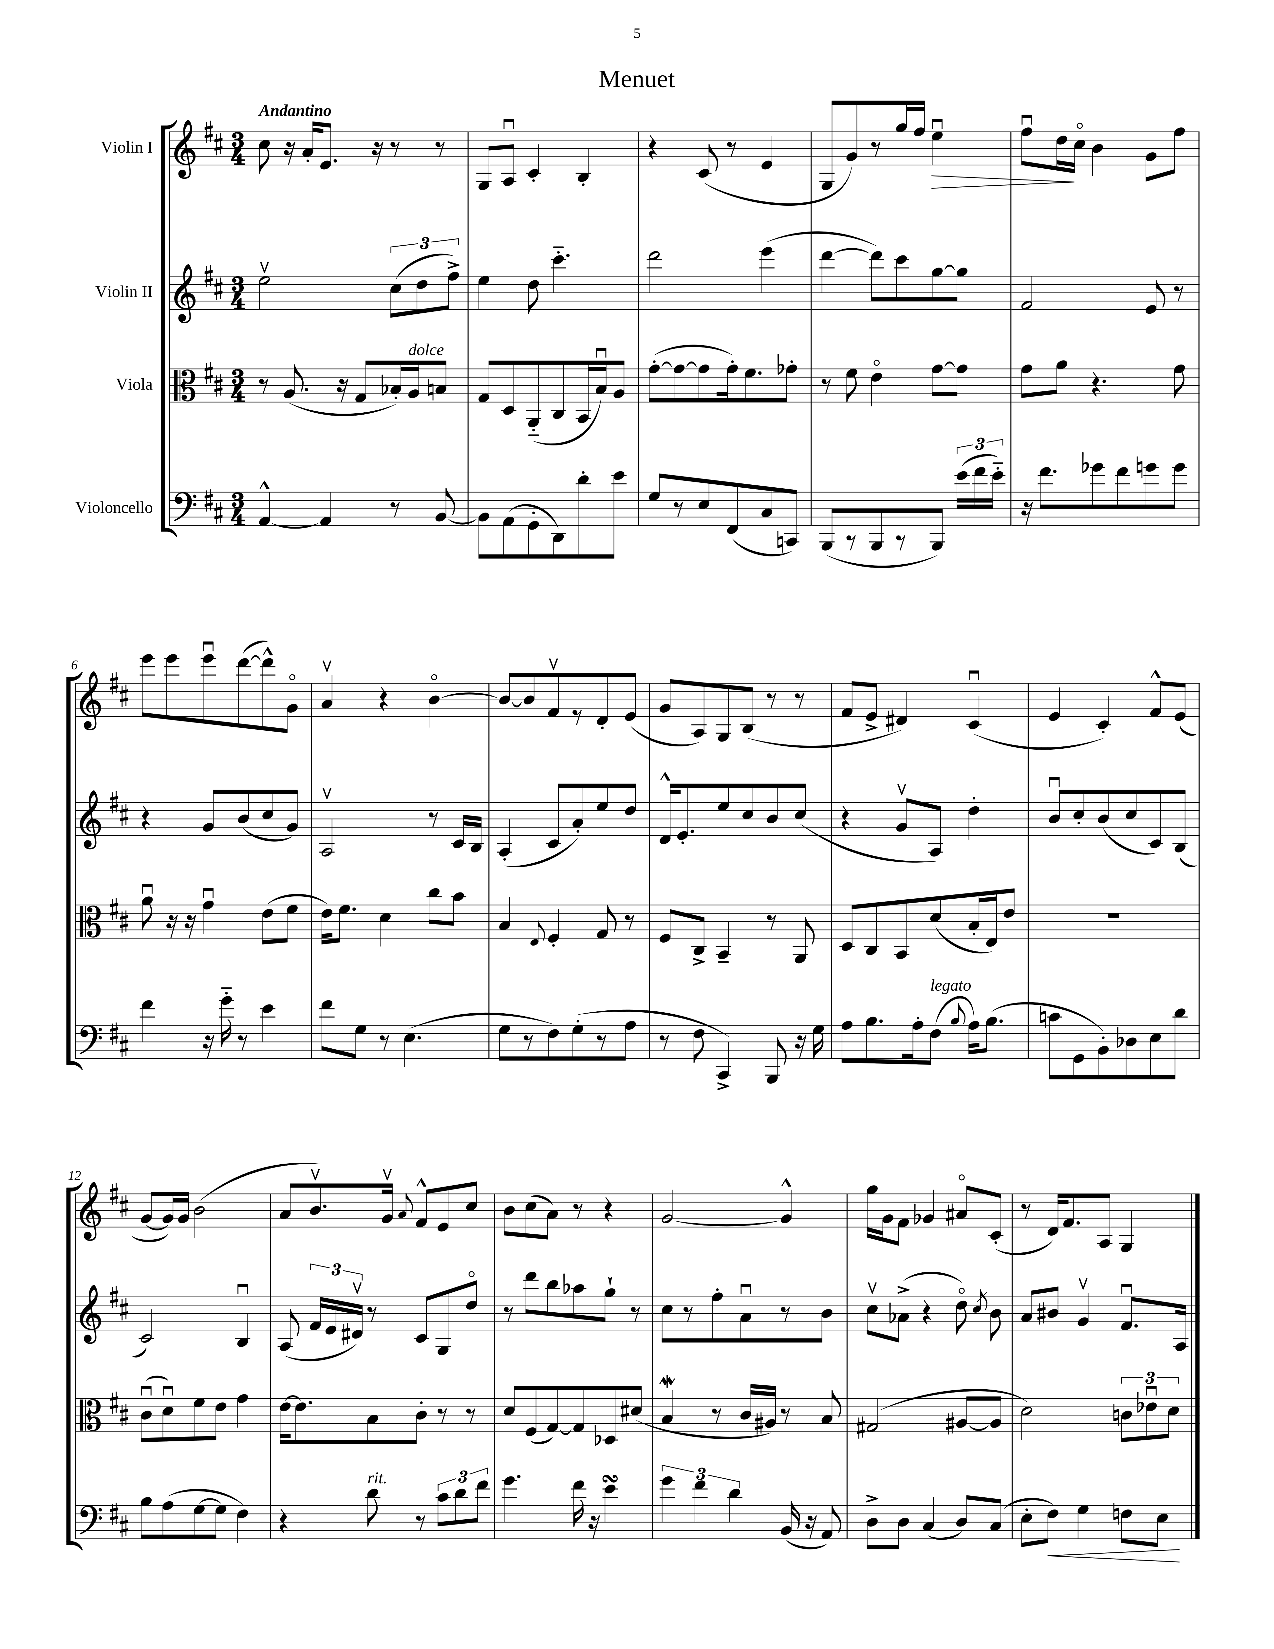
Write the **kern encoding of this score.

**kern	**dynam	**kern	**kern	**kern	**dynam
*part4	*part4	*part3	*part2	*part1	*part1
*staff4	*staff4	*staff3	*staff2	*staff1	*staff1
*I"Violoncello	*	*I"Viola	*I"Violin II	*I"Violin I	*
*clefF4	*	*clefC3	*clefG2	*clefG2	*
*k[f#c#]	*	*k[f#c#]	*k[f#c#]	*k[f#c#]	*
*M3/4	*	*M3/4	*M3/4	*M3/4	*
=1	=1	=1	=1	=1	=1
!	!	!	!	!LO:TX:a:B:t=Andantino	!
[4AA^^/	.	8r	2eev\	8cc#\	.
.	.	(8.A/	.	16r	.
.	.	.	.	16a'/KL	.
4AA/]	.	.	.	8.e/J	.
.	.	16r	.	.	.
.	.	8G/L	.	.	.
.	.	.	.	16r	.
8r	.	16B-X'/L)	(12cc#\L	8r	.
!	!	!LO:TX:a:i:t=dolce	!	!	!
.	.	16A/J	.	.	.
.	.	.	12dd\	.	.
[8BB/	.	8Bn/J	.	8r	.
.	.	.	12ff#^\J)	.	.
=2	=2	=2	=2	=2	=2
8BB\L]	.	8G/L	4ee\	8G/L	.
(8AA\	.	8D/	.	8Au/J	.
8GG'\	.	(8AA/	8dd\	4c#'/	.
8DD\)	.	8C#/	4.ccc#\	.	.
8d'\	.	16BB/L	.	4B'/	.
.	.	16Bu/J)	.	.	.
8e\J	.	8A/J	.	.	.
=3	=3	=3	=3	=3	=3
8G/L	.	([8g'\L	2ddd\	4r	.
8r	.	8g\_	.	.	.
8E/	.	8g\]	.	(8c#/	.
(8FF#/	.	16g'\k)	.	8r	.
.	.	8.f#\	.	.	.
8C#/	.	.	(4eee\	4e/	.
8CCn/J)	.	8g-X'\J	.	.	.
=4	=4	=4	=4	=4	=4
(8BBB/L	.	8r	[4ddd\	8G/L	.
8r	.	8f#\	.	8g/)	.
8BBB/	.	4e\	8ddd\L])	8r	.
8r	.	.	8ccc#\	16gg/L	.
.	.	.	.	16ff#/JJ	.
!	!	!	!	!	!LO:HP:b
8BBB/J)	.	[8g\L	[8gg\	4eeu\	>
(24e\LL	.	8g\J]	8gg\J]	.	.
24f#\	.	.	.	.	.
24e\JJ)	.	.	.	.	.
=5	=5	=5	=5	=5	=5
16r	.	8g\L	2f#/	8ff#u\L	.
8.f#\L	.	.	.	.	.
.	.	8a\J	.	16dd\L	.
.	.	.	.	16cc#\JJ	]
8g-X\	.	4.r	.	4b\	.
8f#\	.	.	.	.	.
8gn\	.	.	8e/	8g\L	.
8g\J	.	8g\	8r	8ff#\J	.
!!LO:LB:g=z
=6	=6	=6	=6	=6	=6
4f#\	.	8au\	4r	8eee\L	.
.	.	16r	.	8eee\	.
.	.	16r	.	.	.
16r	.	4gu\	8g/L	8eeeu\	.
16g\	.	.	.	.	.
8r	.	.	(8b/	([8ddd\	.
4e\	.	(8e\L	8cc#/	8ddd^^\])	.
.	.	8f#\J	8g/J)	8g\J	.
=7	=7	=7	=7	=7	=7
8f#\L	.	16e\KL)	2Av/	4av/	.
.	.	8.f#\J	.	.	.
8G\J	.	.	.	.	.
8r	.	4d\	.	4r	.
(4.E\	.	.	.	.	.
.	.	8cc#\L	8r	[4b\	.
.	.	8b\J	16c#/LL	.	.
.	.	.	16B/JJ	.	.
=8	=8	=8	=8	=8	=8
8G\L	.	4B/	(4A'/	8b/L_	.
8r	.	.	.	8b/]	.
.	.	8qqE/	.	.	.
8F#\)	.	4F#'/	8c#/L	8f#v/	.
(8G'\	.	.	8a'/)	8r	.
8r	.	8G/	8ee/	8d'/	.
8A\J	.	8r	8dd/J	(8e/J	.
=9	=9	=9	=9	=9	=9
8r	.	8F#/L	16d^^/KL	8g/L	.
.	.	.	8.e'/	.	.
8F#\	.	8C#^/J	.	8A/)	.
4CC#^/)	.	4BB~/	8ee/	8G/	.
.	.	.	8cc#/	(8B/J	.
8BBB/	.	8r	8b/	8r	.
16r	.	8AA/	(8cc#/J	8r	.
16G\	.	.	.	.	.
=10	=10	=10	=10	=10	=10
8A\L	.	8D/L	4r	8f#/L	.
8.B\	.	8C#/	.	8e^/J	.
.	.	8BB/	8gv/L	4d#X/)	.
16A'\k	.	.	.	.	.
!LO:TX:a:i:t=legato	!	!	!	!	!
(8F#\J	.	(8d/	8A/J)	.	.
8qqB/	.	.	.	.	.
16A\KL)	.	16B'/L	4dd'\	(4c#u/	.
(8.B\J	.	16E/J)	.	.	.
.	.	8e/J	.	.	.
=11	=11	=11	=11	=11	=11
8cn\L	.	2.r	8bu/L	4e/	.
8GG\	.	.	8cc#'/	.	.
8BB'\)	.	.	(8b/	4c#'/)	.
8D-X\	.	.	8cc#/	.	.
8E\	.	.	8c#/)	8f#^^/L	.
8d\J	.	.	(8B/J	(8e/J	.
!!LO:LB:g=z
=12	=12	=12	=12	=12	=12
8B\L	.	(8c#u\L	2c#/)	[8g/L	.
(8A\	.	8du\)	.	16g/L])	.
.	.	.	.	16g/JJ	.
[8G\	.	8f#\	.	(2b\	.
8G\J]	.	8e\J	.	.	.
4F#\)	.	4g\	4Bu/	.	.
=13	=13	=13	=13	=13	=13
4r	.	[16e\KL	(8A/	8a/L	.
.	.	8.e\]	.	.	.
.	.	.	24f#/LL	8.bv/)	.
.	.	.	24e/	.	.
.	.	.	24d#Xv/JJ)	.	.
!LO:TX:a:i:t=rit.	!	!	!	!	!
8d\	.	8B\	8r	.	.
.	.	.	.	16gv/Jk	.
.	.	.	.	8qqa/	.
8r	.	8c#'\J	8c#/L	8f#^^/L	.
12c#\L	.	8r	8G/	8e/	.
12d\	.	.	.	.	.
.	.	8r	8dd/J	8cc#/J	.
12f#\J	.	.	.	.	.
=14	=14	=14	=14	=14	=14
4.g\	.	8d/L	8r	8b\L	.
.	.	(8F#/	8ddd\L	(8cc#\	.
.	.	[8G/)	8bb\	8a\J)	.
16f#\	.	8G/]	8aa-X\	8r	.
16r	.	.	.	.	.
4esSSS\	.	8D-X/	8gg`\J	4r	.
.	.	(8d#X/J	8r	.	.
=15	=15	=15	=15	=15	=15
6g\	.	4BW/	8cc#\L	[2g/	.
.	.	.	8r	.	.
6f#\	.	.	.	.	.
.	.	8r	8ff#'\	.	.
6d\	.	.	.	.	.
.	.	16c#/LL	8au\	.	.
.	.	16A#X/JJ)	.	.	.
(16BB/	.	8r	8r	4g^^/]	.
16r	.	.	.	.	.
8AA/)	.	8B/	8b\J	.	.
=16	=16	=16	=16	=16	=16
8D^\L	.	(2G#X/	8cc#v\L	16gg\LL	.
.	.	.	.	16g\J	.
8D\J	.	.	(8a-X^\J	8f#\J	.
(4C#/	.	.	4r	4g-X/	.
8D/L)	.	[8A#X/L	8dd\)	8a#X/L	.
.	.	.	8qcc#/	.	.
(8C#/J	.	8A#/J]	8b\	(8c#'/J	.
=17	=17	=17	=17	=17	=17
8E'\L	.	2d\)	8a/L	8r	.
!	!LO:HP:b	!	!	!	!
8F#\J)	<	.	8b#X/J	16d/KL)	.
.	.	.	.	8.f#/	.
4G\	.	.	4gv/	.	.
.	.	.	.	8A/J	.
8Fn\L	.	12cn\L	8.f#u/L	4G/	.
.	.	12e-Xu\	.	.	.
8E\J	.	.	.	.	.
.	.	12d\J	.	.	.
.	.	.	16A/Jk	.	.
.	[	.	.	.	.
==	==	==	==	==	==
*-	*-	*-	*-	*-	*-
